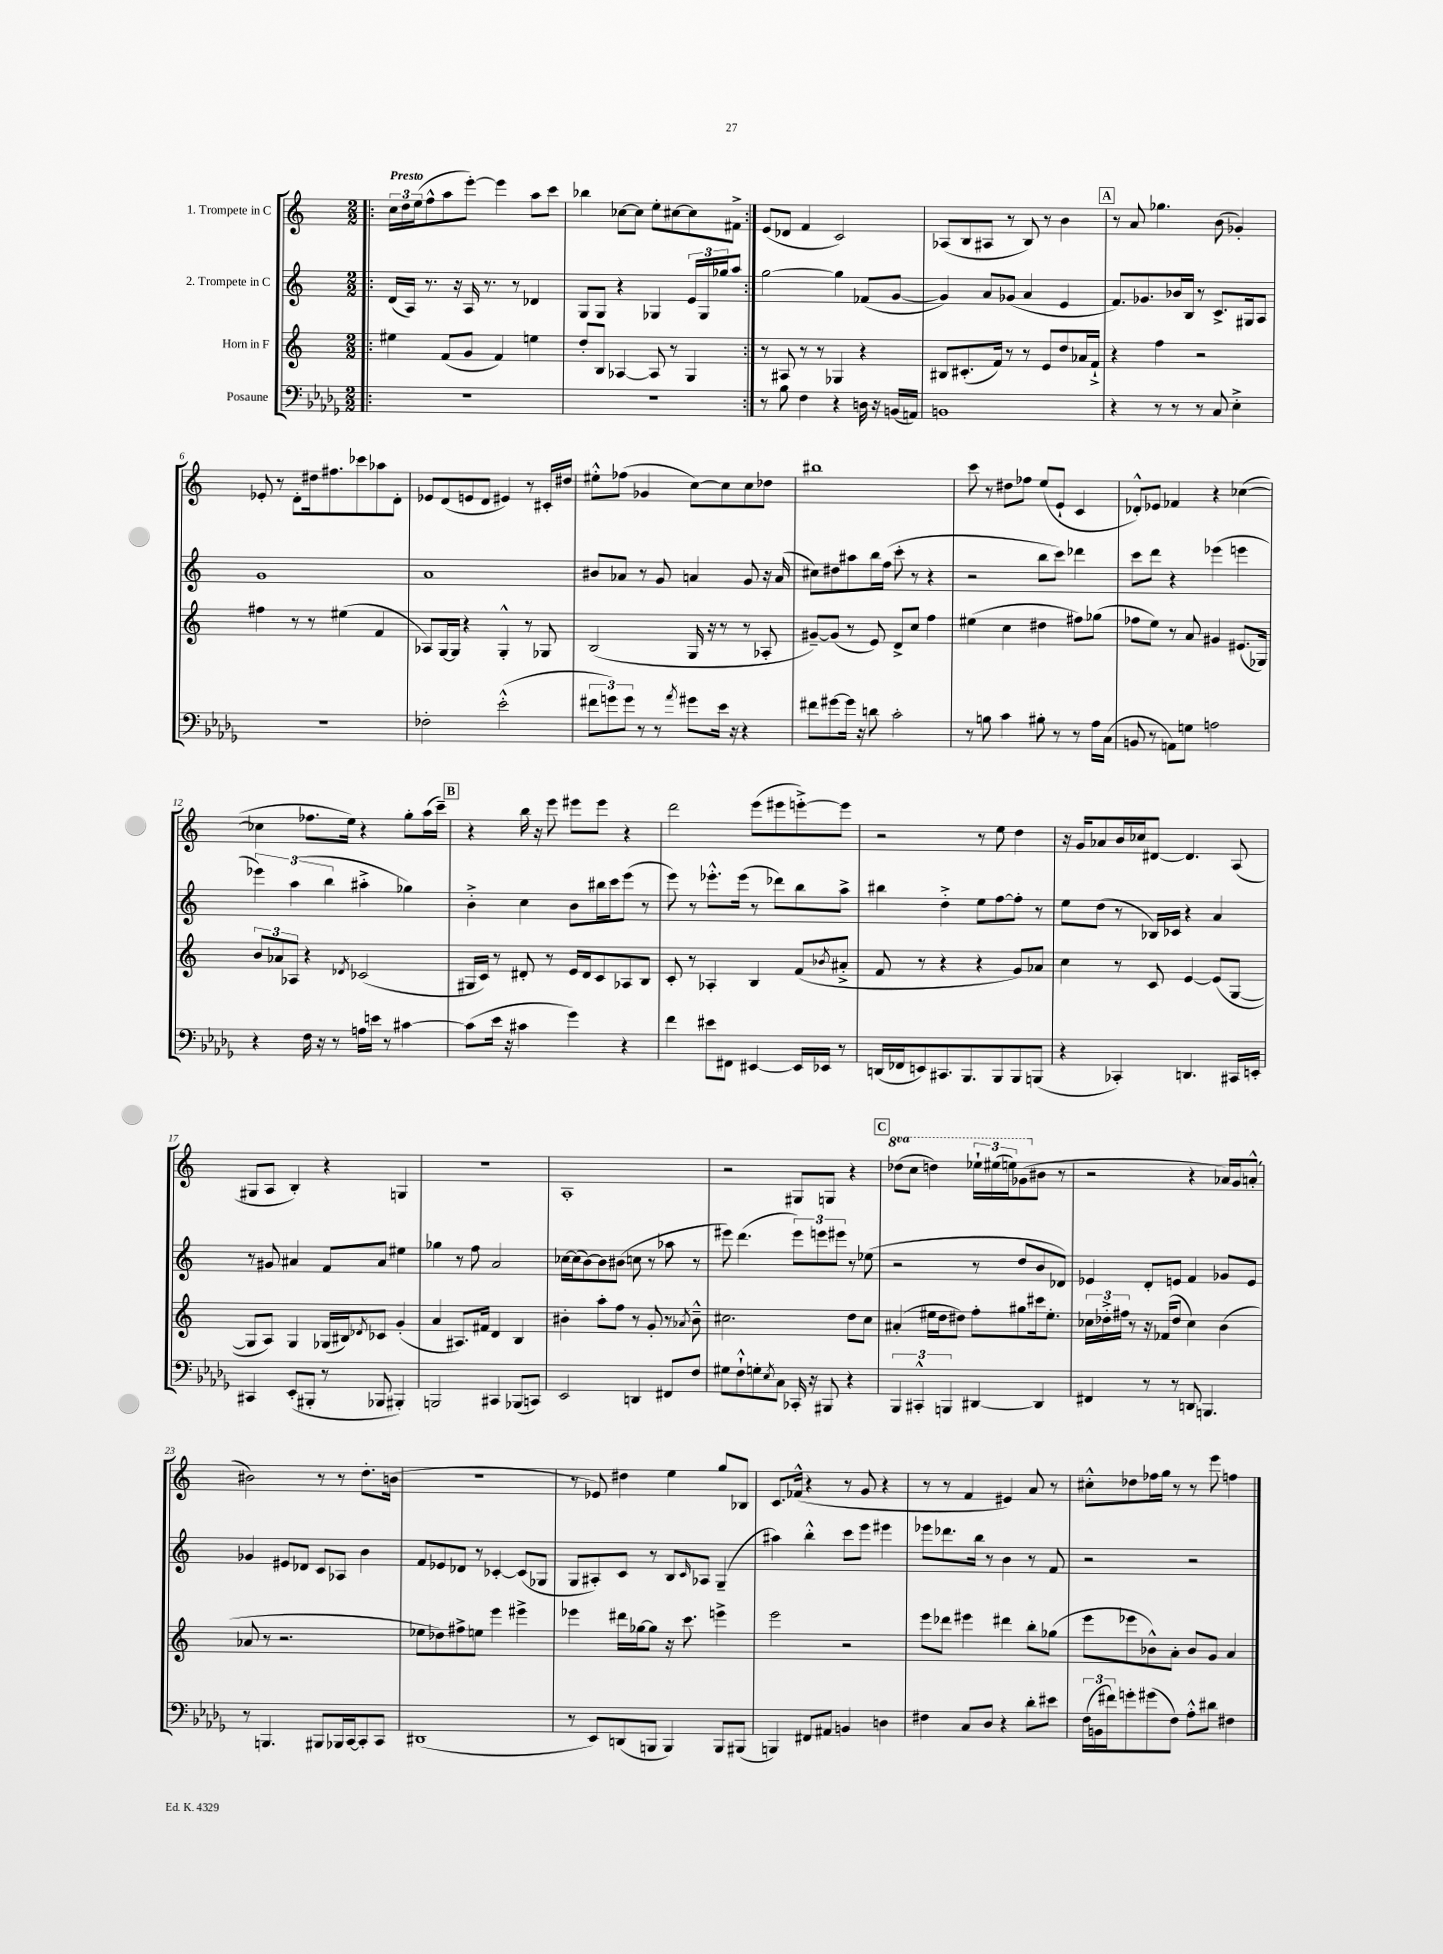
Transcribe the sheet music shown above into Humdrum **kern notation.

**kern	**kern	**kern	**kern
*staff4	*staff3	*staff2	*staff1
*clefF4	*clefG2	*clefG2	*clefG2
*k[b-e-a-d-g-]	*k[]	*k[]	*k[]
*M2/2	*M2/2	*M2/2	*M2/2
=!|:	=!|:	=!|:	=!|:
1r	4ee#	(16d	24cc
.	.	.	24dd
.	.	16A)	.
.	.	.	(24ee
.	.	8.r	8ff^^
.	(8f	.	8aa
.	.	16r	.
.	8g	16A	[8eee')
.	.	8.r	.
.	4f)	.	4eee]
.	.	8r	.
.	4ee	4d-	8aa
.	.	.	8ccc
=	=	=	=
1r	8dd'	8G	4bb-
.	8B	8G	.
.	[4A-	4r	[8cc-
.	.	.	8cc-]
.	8A-]	4G-	8ee'
.	8r	.	[8cc#
.	4G	24e	8cc#]
.	.	24G-	.
.	.	24gg-	.
.	.	8aa	8f#^
=:|!	=:|!	=:|!	=:|!
8r	8r	[2gg	(8e
8B-	8A#	.	8d-
4F	8r	.	4f
.	8r	.	.
4r	4G-	4gg]	2c)
16D	4r	(8f-	.
16r	.	.	.
(16BB	.	[8g	.
16AA)	.	.	.
=	=	=	=
1BB	8B#	4g])	(8A-
.	(8.c#'	.	8B
.	.	8a	8A#
.	16f)	.	.
.	8r	(8g-	8r
.	8r	4a	8B)
.	8e	.	8r
.	8dd	4e	4b
.	16a-	.	.
.	16f`^	.	.
=	=	=	=
4r	4r	8.f)	8r
.	.	.	8a
.	.	8.g-	.
8r	4ff	.	4.gg-
8r	.	16b-	.
.	.	16B	.
8r	2r	8r	.
8C	.	8.c^	(8b
4E-'^	.	.	4g-')
.	.	16G#	.
.	.	8A	.
=	=	=	=
1r	4ff#	1g	8e-'
.	.	.	8r
.	8r	.	8d'
.	8r	.	16dd#
.	.	.	8.ff#
.	(4ee#	.	.
.	.	.	8ccc-
.	4f	.	8aa-
.	.	.	8d'
=	=	=	=
2F-'	8A-)	1a	8e-
.	[16G	.	(8d
.	16G]	.	.
.	4r	.	8e
.	.	.	8d
(2e-'^^	4G'^^	.	4e#)
.	8r	.	8r
.	8G-	.	16c#'
.	.	.	16dd#
=	=	=	=
12f#	(2B	8b#	8ee#'^^
12g)	.	.	.
.	.	8a-	(8ff-
12g	.	.	.
8r	.	8r	4g-
8r	.	8g	.
8qa-	.	.	.
8g#	16G	4a	[8cc)
.	16r	.	.
16e-	8r	.	8cc]
16r	.	.	.
4r	8r	8g	8cc
.	8A-'	16r	8dd-
.	.	(16a	.
=	=	=	=
8f#	[8g#~)	8cc#)	1bb#
[8g#	(8g#]	8dd#	.
16g#]	8r	8aa#	.
16r	.	.	.
8d	8e)	16bb	.
.	.	(16ff	.
2c'	8d^	8ccc'	.
.	8cc	8r	.
.	4ff	4r	.
=	=	=	=
8r	(4ee#	2r	8ccc
8B	.	.	8r
4c	4cc	.	8dd#
.	.	.	8ff-
8B#'	4dd#	8bb	(8ee
8r	.	8ccc)	8e`
8r	8ff#)	4ddd-	4c
16A-	(8gg-	.	.
(16C	.	.	.
=	=	=	=
8BB	8ff-	8ccc	8d-'^^)
8r	8ee)	8ddd	8e-
8AA)	8r	4r	4f-
8G	8a	.	.
2A	4g#	(4eee-	4r
.	(8.e#	4eee	([4cc-
.	16G-)	.	.
=	=	=	=
4r	12b	6eee-)	4cc-]
.	12a-	.	.
.	12A-	(6aa	.
16F	4r	.	8.ff-
16r	.	.	.
.	.	6bb	.
8r	.	.	.
.	.	.	16ee)
.	8qd-	.	.
16A	(2c-	4aa#'^	4r
16e	.	.	.
8r	.	.	.
[4c#	.	4gg-)	8gg'
.	.	.	(16aa
.	.	.	16ccc~)
=	=	=	=
(8c#]	16G#	4b'^	4r
.	16c)	.	.
16e-	8r	.	.
16r	.	.	.
4c#	8d#'	4cc	16bb
.	.	.	16r
.	8r	.	8eee
4g-)	16e	8b	8eee#
.	16d#	.	.
.	8c	16bb#	8eee#
.	.	16ccc	.
4r	8A-	(8eee	4r
.	8B	8r	.
=	=	=	=
4f	8c'	8eee)	2ddd
.	8r	8r	.
8e#	4A-'	8.eee-'^^	.
8FF#	.	.	.
.	.	(16eee-	.
[4EE#	4B	8r	(8eee
.	.	8ddd-)	8eee#
16EE#]	(8f	8bb	[8eee'^)
16EE-	.	.	.
.	8qb-	.	.
8r	8a#'^	8aa^	8eee]
=	=	=	=
(16DD	8f	4bb#	2r
16FF-	.	.	.
8EE)	8r	.	.
8.CC#	4r	4dd'^	.
8.BBB-	.	.	.
.	4r	8ee	8r
8BBB-	.	[8ff	8ee
8BBB-	8g)	8ff']	4dd
(8BBB	8a-	8r	.
=	=	=	=
4r	4cc	8ee	16r
.	.	.	16g
.	.	(8dd	8a-
4CC-')	8r	8r	16b
.	.	.	16cc-
.	8c	16B-)	[8d#
.	.	16c-	.
4.DD	[4e	4r	4.d#]
.	(8e]	4a	.
16CC#	[8G	.	(8A
16EE'	.	.	.
=	=	=	=
4CC#	8G]	8r	8G#
.	8A)	8g#	8A
(8EE-'	4G	4a#	4B')
8BBB#'	.	.	.
8r	(16G-	8f	4r
.	16B#)	.	.
.	8qd-	.	.
8BBB-	8c-	8a#	.
4BBB#')	(4g'	4ee#	4G
=	=	=	=
2BBB	4a	4gg-	1r
.	8.A#)	8r	.
.	.	8ff	.
.	16f#	.	.
4CC#	4d	2a	.
(8BBB-	4B	.	.
8CC)	.	.	.
=	=	=	=
2EE-	4b#'	[16cc-	1A'
.	.	(16cc-]	.
.	.	[8b)	.
.	8aa'	8b]	.
.	8ff	(8b#	.
4DD	8r	8cc	.
.	8g'	8r	.
8FF#	8r	8aa-	.
.	8qa-	.	.
8F	8b#~^^	8r	.
=	=	=	=
8G#	2.cc#	8eee#)	2r
8F`^^	.	(4.ddd	.
8G'	.	.	.
8qE-	.	.	.
8C	.	.	.
16CC-'	.	12eee#)	8G#
16r	.	.	.
.	.	12eee	.
8BBB#	.	.	8G
.	.	12eee#	.
4r	8dd	8r	4r
.	8cc#	(8ee-	.
=	=	=	=
6BBB-	(4a#'	2r	(8ddd-
.	.	.	8ccc
6CC#'^^	.	.	.
.	16ee#	.	4ddd)
.	16dd	.	.
6BBB	.	.	.
.	8dd#)	.	.
[4DD#	8ff'	8r	24eee-`
.	.	.	(24eee#
.	.	.	24eee)
.	8gg#	8dd	(8gg-
4DD#]	16ccc#	8b	8b#
.	8.ee#'	.	.
.	.	8d-)	8r
=	=	=	=
4FF#	24cc-	4e-	2r
.	24dd-'^	.	.
.	24ff#	.	.
.	8r	.	.
8r	16r	8d'	.
.	(16f-	.	.
8r	8dd-	8e	.
8DD	4cc-)	4f	4r
4.BBB	.	.	.
.	(4b	8g-	16a-)
.	.	.	16g
.	.	8e	(8a'^^
=	=	=	=
8r	8a-	4g-	2b#)
4.BBB	8r	.	.
.	2.r	8e#	.
.	.	8d-	.
8BBB#	.	8c	8r
16BBB-	.	8A-	8r
[16CC	.	.	.
8CC']	.	4b	8.dd'
8CC	.	.	.
.	.	.	(16b
=	=	=	=
(1DD#	8ee-	8f	1r
.	8dd-)	8e-	.
.	8ff#^	8d-	.
.	8ee	8r	.
.	4eee	[4c-'	.
.	4eee#^	(8c-]	.
.	.	8G-	.
=	=	=	=
8r	4eee-	8G	8r
8EE-)	.	8A#')	8e-)
(8DD	16ddd#	8c	4dd#
.	[16gg-	.	.
8BBB	8gg-]	8r	.
4BBB)	16r	8B	4ee
.	8.ccc	.	.
.	.	16qqc	.
.	.	8A-	.
8BBB	4eee^	(4G~	8gg
(8BBB#	.	.	8B-
=	=	=	=
4BBB)	2eee	4aa#)	8.c
.	.	.	(16f-^^
8FF#	.	4bb'^^	4r
8AA#	.	.	.
4BB	2r	8ccc	8r
.	.	8eee	8g
4D	.	4eee#	4r
=	=	=	=
4F#	8eee	8eee-	8r
.	8ddd-	8.ddd-	8r
8C	4eee#	.	4f
.	.	16bb	.
8D-	.	8r	.
4r	4ddd#	4b	4e#)
8d-'	8bb'	8r	8a
8e#	(8gg-	8f	8r
=	=	=	=
(24F	8eee	2r	8cc#'^^
24BB	.	.	.
24f#)	.	.	.
8g'	8eee-	.	8dd-
(8g#	8b-^^)	.	16ff-
.	.	.	16gg
8F)	8a'	.	8r
8A-'^^	8b-	2r	8r
8d#	8g	.	8eee
4F#	4a	.	4ff
==	==	==	==
*-	*-	*-	*-
